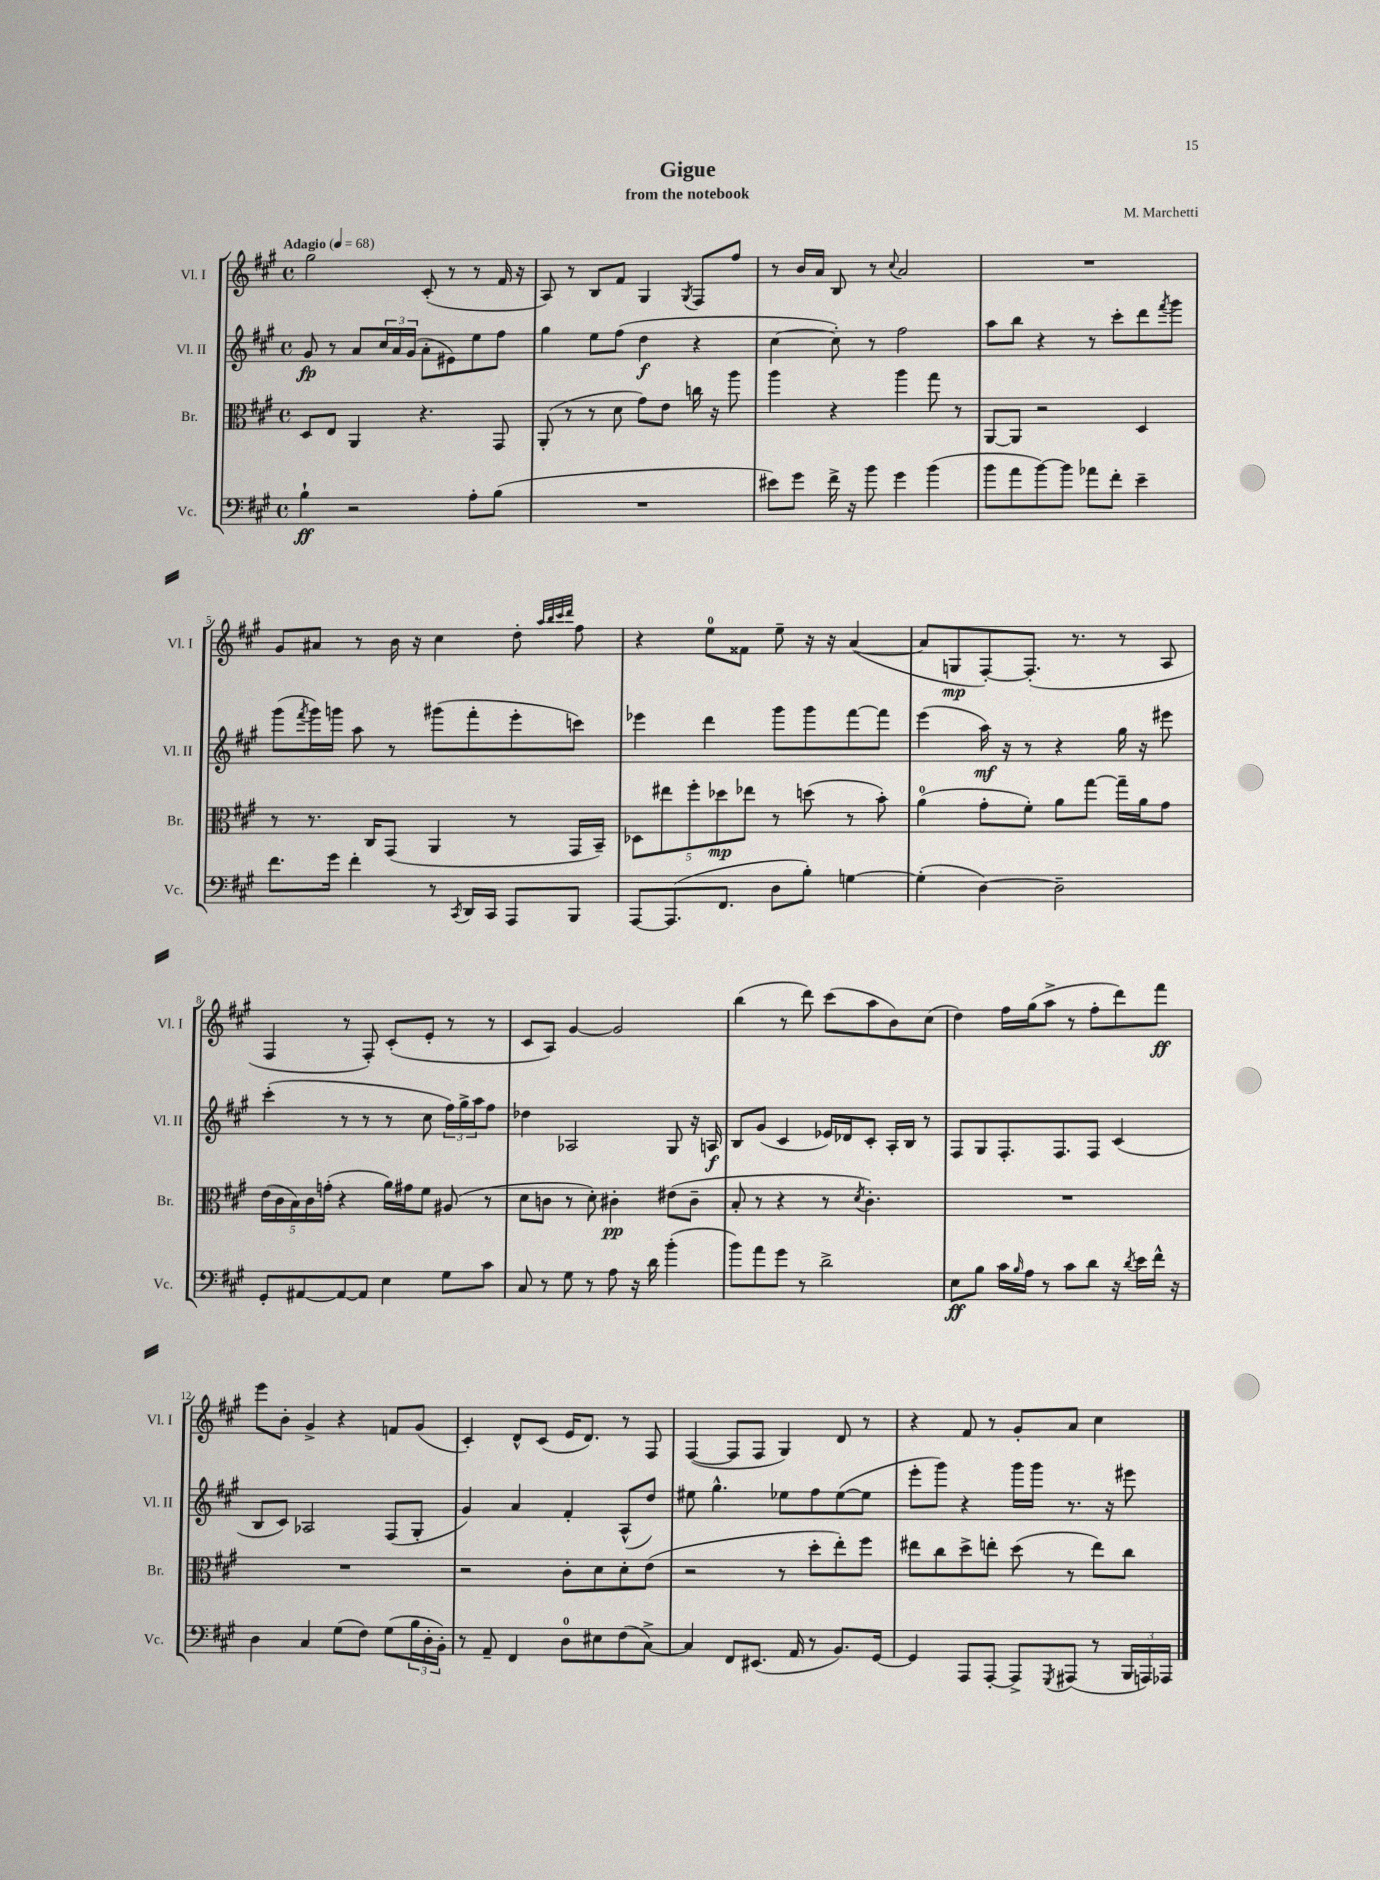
\header { title = "Gigue" composer = "M. Marchetti" subtitle = "from the notebook" }
<<
\new StaffGroup <<
\new Staff = "s0" \with { instrumentName = "Vl. I" shortInstrumentName = "Vl. I" } {
    \clef treble \key a \major \defaultTimeSignature \time 4/4 \tempo "Adagio" 4 = 68
    gis''2 cis'8-.( r8 r8 fis'16 r16 |
    a8) r8 b8 fis'8 gis4 \acciaccatura { gis8 } fis8 fis''8 |
    r8 b'16 a'16 b8 r8 \appoggiatura { cis''8 } a'2 |
    R1 |
    gis'8 ais'8 r8 b'16 r16 cis''4 d''8-. \grace { a''32 b''32 cis'''32 d'''32 } fis''8 |
    r4 e''8-0 fisis'8 e''8-- r16 r16 a'4~( |
    a'8 g8\mp fis8~-.) fis8.-.( r8. r8 a8 |
    fis4 r8 fis8-.) cis'8-.( e'8-. r8 r8 |
    cis'8 a8) gis'4~ gis'2 |
    b''4( r8 d'''8) cis'''8( a''8 b'8) cis''8( |
    d''4) fis''16 gis''16( a''8-> r8 fis''8-. d'''8) fis'''8\ff |
    e'''8 b'8-. gis'4-> r4 f'8 gis'8( |
    cis'4-.) d'8-^ cis'8( e'16 d'8.) r8 fis8 |
    fis4~( fis8 fis8 gis4) d'8 r8 |
    r4 fis'8 r8 gis'8-. a'8 cis''4 \bar "|." |
}
\new Staff = "s1" \with { instrumentName = "Vl. II" shortInstrumentName = "Vl. II" } {
    \clef treble \key a \major \defaultTimeSignature \time 4/4
    gis'8\fp r8 a'8 \tuplet 3/2 { cis''16 a'16 gis'16( } a'8-. eis'8) e''8 fis''8 |
    gis''4 e''8 fis''8( d''4\f r4 |
    cis''4~ cis''8-.) r8 fis''2 |
    a''8 b''8 r4 r8 cis'''8-. d'''8 \acciaccatura { fis'''8 } gis'''8 |
    gis'''8( \acciaccatura { fis'''8 } gis'''16) g'''16 a''8 r8 gis'''8( fis'''8-. e'''8-. c'''8) |
    ees'''4 d'''4 gis'''8 gis'''8 fis'''8~ fis'''8 |
    e'''4( a''16\mf) r16 r8 r4 gis''16 r16 eis'''8 |
    cis'''4-.( r8 r8 r8 cis''8 \tuplet 3/2 { fis''16) gis''16-> a''16 } fis''8 |
    des''4 aes2 gis8 r16 a16\f |
    b8 gis'8( cis'4 ees'16) des'16 cis'8-. a16-. b16 r8 |
    fis8 gis8 fis8.-. fis8. fis8 cis'4( |
    b8 cis'8) aes2 fis8( gis8-. |
    gis'4) a'4 fis'4-. a8-^( d''8) |
    eis''8 gis''4.-^ ees''8 fis''8 ees''8~( ees''8 |
    e'''8-. gis'''8) r4 gis'''16 gis'''16 r8. r16 eis'''8 \bar "|." |
}
\new Staff = "s2" \with { instrumentName = "Br." shortInstrumentName = "Br." } {
    \clef alto \key a \major \defaultTimeSignature \time 4/4
    d8 e8 a,4 r4. gis,8 |
    a,8-.( r8 r8 d'8 gis'8) e'8 c''16 r16 a''8 |
    a''4 r4 a''4 gis''8 r8 |
    a,8~ a,8 r2 d4 |
    r8 r8. cis16 gis,8( a,4 r8 gis,16 b,16--) |
    \tuplet 5/4 { des8 eis''8 fis''8-. des''8\mp ees''8 } r8 d''8( r8 b'8-.) |
    a'4-0( gis'8-. fis'8-.) a'8 gis''8~ gis''16-- a'16 gis'8 |
    \tuplet 5/4 { e'16( cis'16 b16) cis'16 g'16-.( } r4 a'16) gis'16 fis'8 ais8( r8 |
    d'8 c'8 r8 d'8-.) cis'4-.\pp eis'8( cis'8-- |
    b8-. r8 r4 r8 \acciaccatura { d'8 } cis'4.-.) |
    R1 |
    R1 |
    r2 cis'8-. d'8 d'8-. e'8( |
    r2 r8 d''8-. e''8-.) fis''8 |
    eis''8 cis''8 d''8-> e''8-. d''8( r8 e''8) cis''8 \bar "|." |
}
\new Staff = "s3" \with { instrumentName = "Vc." shortInstrumentName = "Vc." } {
    \clef bass \key a \major \defaultTimeSignature \time 4/4
    b4-!\ff r2 a8-. b8( |
    R1 |
    eis'8) gis'8 fis'16-> r16 b'8 gis'4 b'4( |
    b'8 a'8 b'8~) b'8 aes'8 fis'8-. e'4-- |
    fis'8. gis'16 fis'4-. r8 \acciaccatura { cis,8 } d,16 cis,16 a,,8 b,,8 |
    a,,8~ a,,8.( fis,8. d8 b8-.) g4~ |
    g4-.( d4~) d2-- |
    gis,8-. ais,8~ ais,8~ ais,8 e4 gis8 cis'8 |
    cis8 r8 gis8 r8 a8 r16 d'16 b'4-.( |
    b'8) a'8 gis'8 r8 d'2-> |
    e8\ff b8 cis'16 \grace { b16 } a16 r8 cis'8 d'8 r16 \acciaccatura { d'8 } e'16 fis'16-^ r16 |
    d4 cis4 gis8( fis8) gis8( \tuplet 3/2 { b16 d16-. b,16-.) } |
    r8 a,8-- fis,4 d8-0 eis8 fis8( cis8~->) |
    cis4 fis,8 eis,8.( a,16 r8 b,8.) gis,16~ |
    gis,4 a,,8 a,,8~-. a,,8-> \acciaccatura { gis,,8 } ais,,8( r8 \tuplet 3/2 { b,,16 a,,16) aes,,16 } \bar "|." |
}
>>
>>
